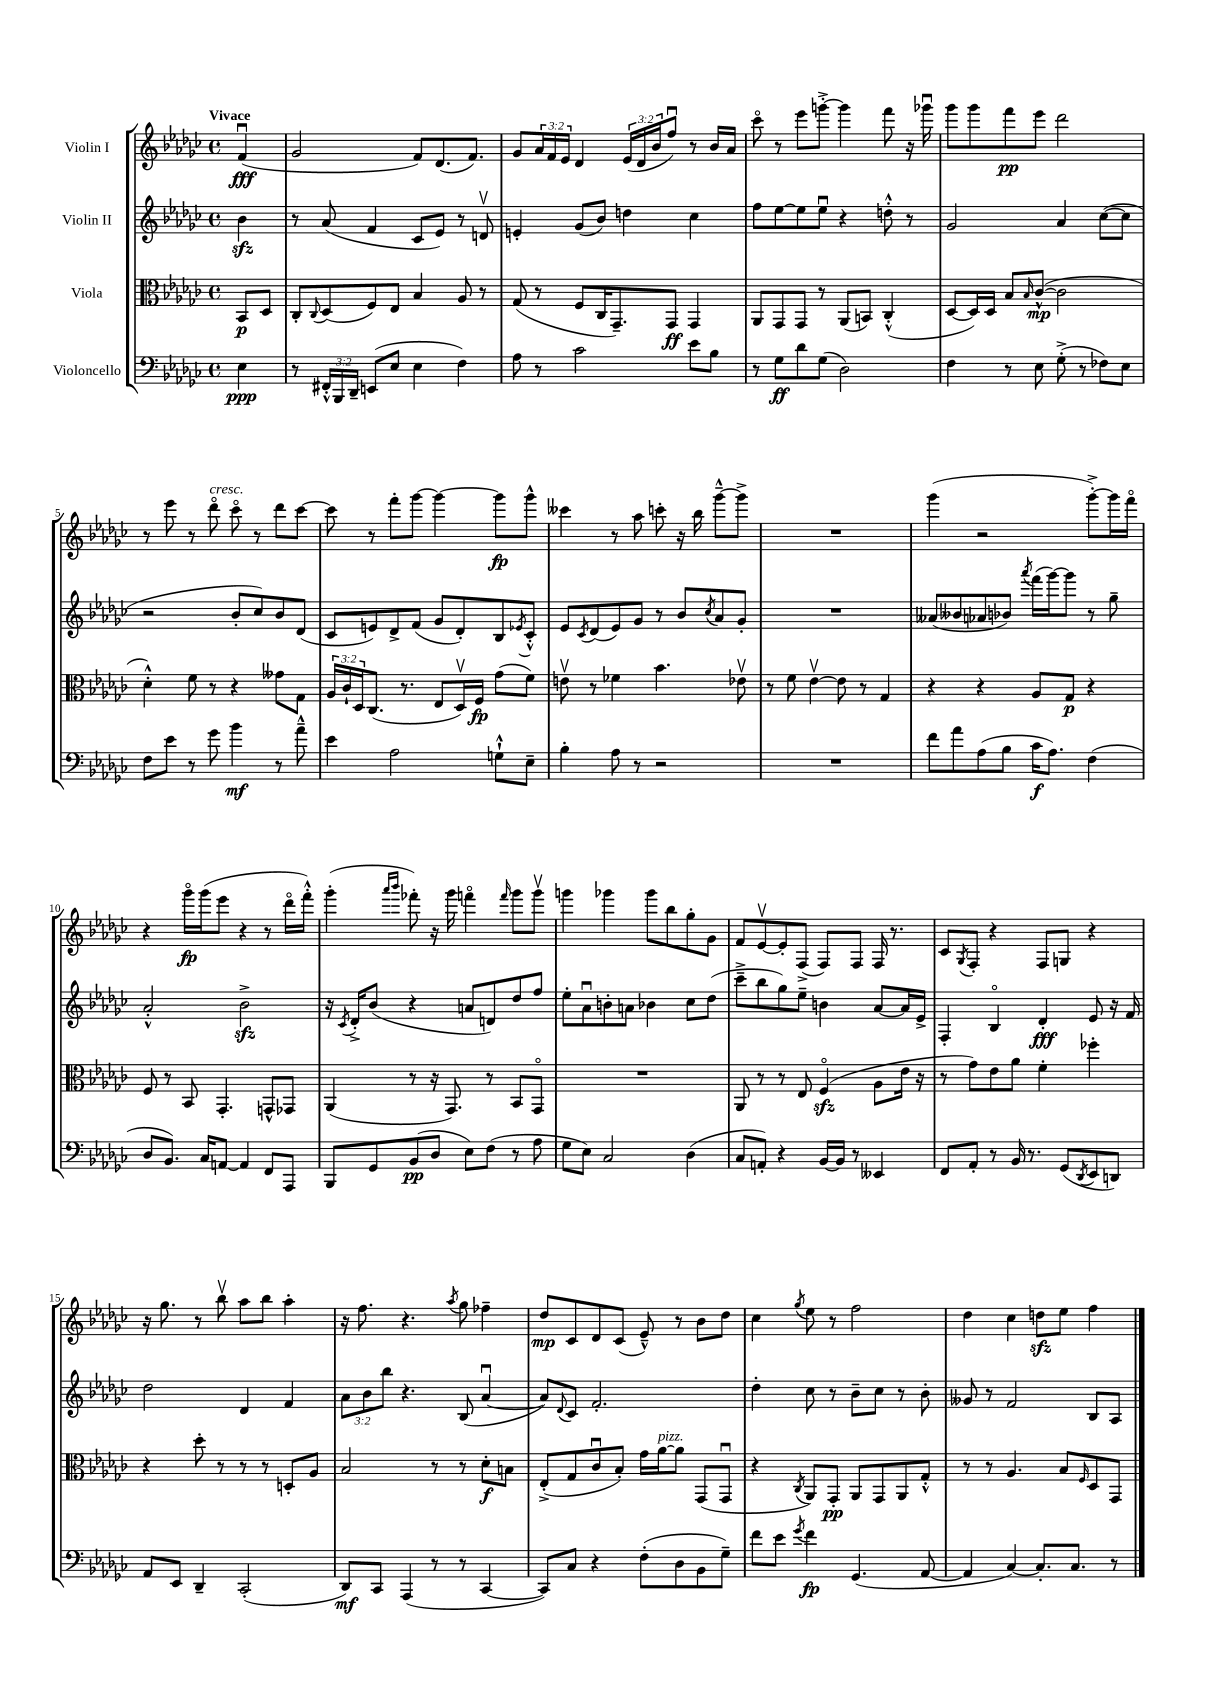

**kern	**kern	**kern	**kern
*staff4	*staff3	*staff2	*staff1
*clefF4	*clefC3	*clefG2	*clefG2
*k[b-e-a-d-g-c-]	*k[b-e-a-d-g-c-]	*k[b-e-a-d-g-c-]	*k[b-e-a-d-g-c-]
*M4/4	*M4/4	*M4/4	*M4/4
*met(c)	*met(c)	*met(c)	*met(c)
4E-	8BB-	4b-	(4fu
.	8D-	.	.
=	=	=	=
8r	8C-'	8r	2g-
.	8qqC-	.	.
24FF#'^^	(8D-	(8a-	.
24BBB-	.	.	.
24DD-~	.	.	.
(8EE	8F)	4f	.
8E-	8E-	.	.
4E-	4B-	8c-	8f)
.	.	8e-)	(8.d-
4F)	8A-	8r	.
.	.	.	8.f)
.	8r	8dv	.
=	=	=	=
8A-	(8G-	4e'	8g-
8r	8r	.	24a-
.	.	.	24f
.	.	.	24e-
2c-	8F	(8g-	4d-
.	16C-	8b-)	.
.	8.GG-~)	.	.
.	.	4dd	(24e-
.	.	.	24d-
.	.	.	24b-
.	8GG-	.	8ffu)
8e-	4GG-	4cc-	8r
8B-	.	.	16b-
.	.	.	16a-
=	=	=	=
8r	8AA-	8ff	8ccc-o
8G-	8GG-	[8ee-	8r
8d-	8GG-	8ee-]	8eee-
(8G-	8r	8ee-u	[8ggg'^
2D-)	(8AA-	4r	4ggg]
.	8BB)	.	.
.	(4C-'^^	8dd'^^	8fff
.	.	8r	16r
.	.	.	16ggg-u
=	=	=	=
4F	[8D-	2g-	8ggg-
.	16D-])	.	8ggg-
.	16D-	.	.
8r	8B-	.	8fff
.	16qqB-	.	.
8E-	([8c-^^	.	8eee-
(8G-'^	2c-]	4a-	2ddd-
8r	.	.	.
8F-)	.	([8cc-	.
8E-	.	8cc-]	.
=	=	=	=
8F	4d-'^^)	2r	8r
8e-	.	.	8eee-
8r	8f	.	8r
8g-	8r	.	8ddd-o
4b-	4r	8b-'	8ccc-o
.	.	8cc-)	8r
8r	8g--	8b-	8ddd-
8a-~^^	8G-	(8d-	[8ccc-
=	=	=	=
4e-	24A-	8c-	8ccc-]
.	24c-`	.	.
.	24D-	.	.
.	(8.C-	8e)	8r
2A-	.	8d-^	8fff'
.	8.r	.	.
.	.	(8f	[8ggg-
.	8E-	8g-	4ggg-_
.	16D-v)	8d-')	.
.	16F	.	.
8G`^^	(8g-	8B-	8ggg-]
.	.	8qe-	.
8E-~	8f)	8c-'^^	8ggg-^^
=	=	=	=
4B-'	8ev	8e-	4ccc--
.	.	8qc-	.
.	8r	(8d-	.
8A-	4f-	8e-)	8r
8r	.	8g-	8aa-
2r	4.b-	8r	8ccc'
.	.	8b-	16r
.	.	.	16bb-
.	.	8qcc-	.
.	.	8a-	[8ggg-~^^
.	8e-v	8g-'	8ggg-^]
=	=	=	=
1r	8r	1r	1r
.	8f	.	.
.	[4e-v	.	.
.	8e-]	.	.
.	8r	.	.
.	4G-	.	.
=	=	=	=
8f	4r	(8a--	(4ggg-
8a-	.	8b--	.
(8A-	4r	8a-	2r
8B-	.	8b-)	.
.	.	8qaaa-	.
16c-	8A-	(16fff	.
8.A-)	.	[16ggg-)	.
.	8G-	8ggg-]	.
(4F	4r	8r	[8ggg-'^)
.	.	8gg-~	16ggg-]
.	.	.	16fffo
=	=	=	=
8D-	8F	2a-'^^	4r
8.BB-)	8r	.	.
.	8BB-	.	16ggg-o
16C-	.	.	(16ggg-
[8AA	4.GG-'	.	8eee-
4AA]	.	2b-^	4r
8FF	8GG^^	.	8r
8AAA-	8GG-	.	16ddd-o
.	.	.	16fff'^^)
=	=	=	=
8BBB-	(4AA-	16r	(4ggg-'
.	.	8qc-	.
.	.	16d-'^	.
8GG-	.	(8b-	.
.	.	.	16qqaaa-
.	.	.	16qqbbb-
(8BB-	8r	4r	8fff-')
8D-	16r	.	16r
.	8.GG-)	.	16ggg-
8E-)	.	8a	4fffo
(8F	8r	8d)	.
.	.	.	16qqfff
8r	8BB-	8dd-	8ggg-
8A-	8GG-o	8ff	8ggg-v
=	=	=	=
8G-	1r	8ee-'	4ggg
8E-)	.	8a-u	.
2C-	.	8b'	4ggg-
.	.	8a	.
.	.	4b-	8ggg-
.	.	.	8bb-
(4D-	.	8cc-	8gg-'
.	.	(8dd-	8g-
=	=	=	=
8C-	8AA-	8ccc-~^	8f
8AA')	8r	8bb-	[8e-v
4r	8r	8gg-)	8e-']
.	8E-	8ee-~	(8F^
[16BB-	(4Fo	4b	8F)
16BB-]	.	.	.
8r	.	.	8F
4EE--	8A-	[8a-	16F
.	.	.	8.r
.	16e-	16a-]	.
.	16r	16e-^	.
=	=	=	=
8FF	8r	4F'	8c-
.	.	.	8qG-
8AA-'	8g-)	.	8F'
8r	8e-	4B-o	4r
16BB-	8a-	.	.
8.r	.	.	.
.	4f'	4d-'	8F
(8GG-	.	.	8G
8qDD-	.	.	.
8EE-	4ff-'	8e-	4r
8DD)	.	16r	.
.	.	16f	.
=	=	=	=
8AA-	4r	2dd-	16r
.	.	.	8.gg-
8EE-	.	.	.
4DD-~	8dd-'	.	8r
.	8r	.	8bb-v
(2CC-'	8r	4d-	8aa-
.	8r	.	8bb-
.	8D'	4f	4aa-'
.	8A-	.	.
=	=	=	=
8DD-)	2B-	12a-	16r
.	.	.	8.ff
.	.	12b-	.
8CC-	.	.	.
.	.	12bb-	.
(4AAA-	.	4.r	4.r
8r	8r	.	.
.	.	.	8qaa-
8r	8r	(8B-	8gg-
[4CC-	8d-'	[4a-u	4ff-~
.	8B	.	.
=	=	=	=
8CC-])	(8E-'^	8a-])	8dd-
.	.	8qqd-	.
8C-	8G-	8c-	8c-
4r	8c-u	2.f'	8d-
.	8B-')	.	(8c-
(8F'	16g-	.	8e-~^^)
.	[16a-	.	.
8D-	8a-]	.	8r
8BB-	(8GG-	.	8b-
8G-~)	8GG-u	.	8dd-
=	=	=	=
8f	4r	4dd-'	4cc-
8e-	.	.	.
8qg-	8qC-	.	8qgg-
4f	8AA-)	8cc-	8ee-
.	8GG-'	8r	8r
(4.GG-	8AA-	8b-~	2ff
.	8GG-	8cc-	.
.	8AA-	8r	.
[8AA-	8G-'^^	8b-'	.
=	=	=	=
4AA-]	8r	8g--	4dd-
.	8r	8r	.
[4C-)	4.A-	2f	4cc-
8.C-']	.	.	8dd
.	8B-	.	8ee-
8.C-	.	.	.
.	16qqF	.	.
.	8D-	8B-	4ff
8r	8GG-	8A-	.
==	==	==	==
*-	*-	*-	*-
